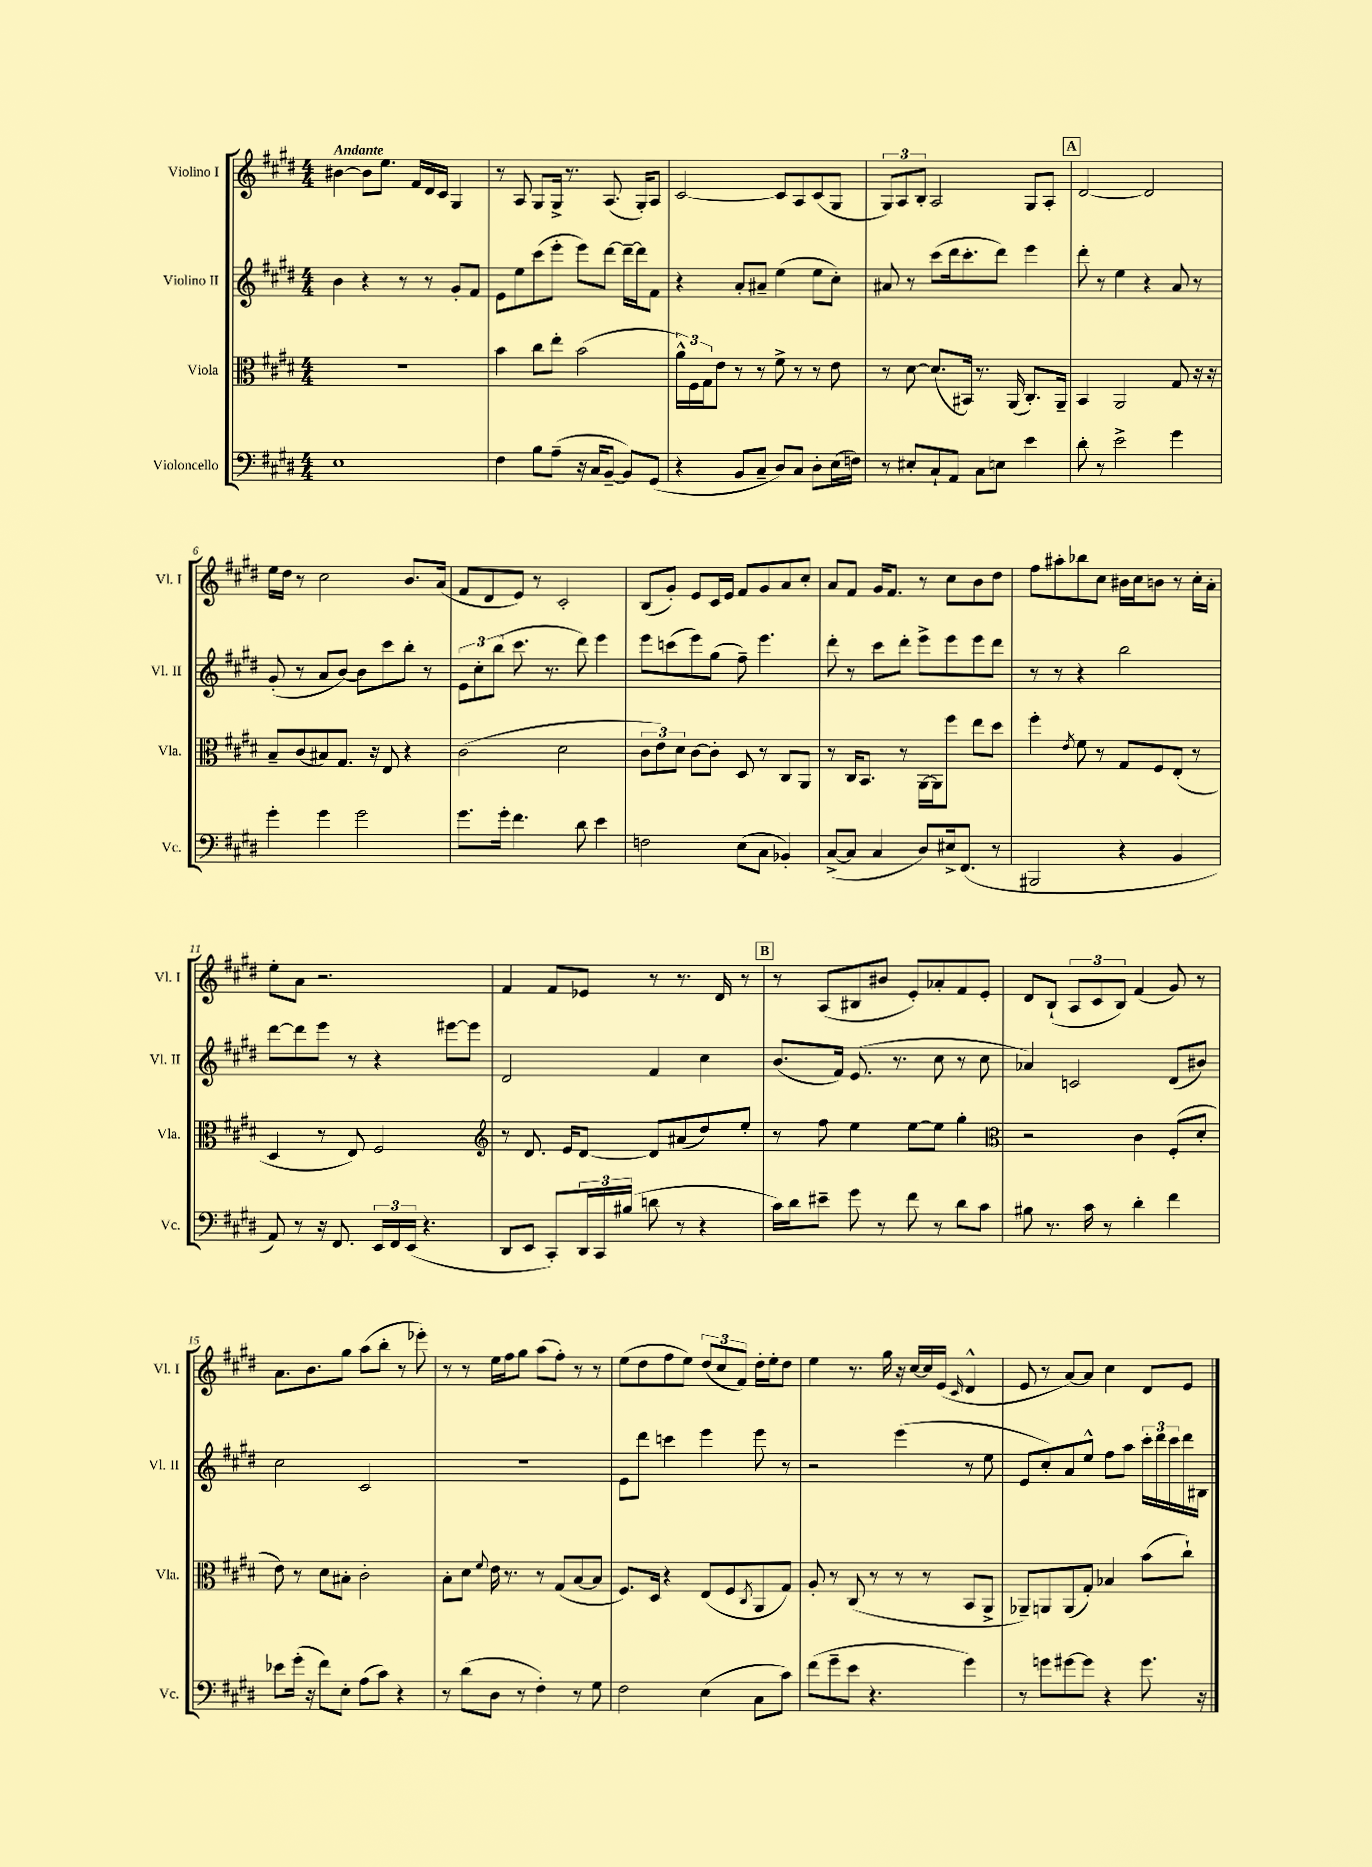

**kern	**kern	**kern	**kern
*staff4	*staff3	*staff2	*staff1
*clefF4	*clefC3	*clefG2	*clefG2
*k[f#c#g#d#]	*k[f#c#g#d#]	*k[f#c#g#d#]	*k[f#c#g#d#]
*M4/4	*M4/4	*M4/4	*M4/4
1E	1r	4b\	[4b#\
.	.	4r	8b#\]L
.	.	.	8.ee\J
.	.	8r	.
.	.	.	16f#/LL
.	.	8r	16d#/
.	.	.	16c#/JJ
.	.	8g#'/L	4G#/
.	.	8f#/J	.
=	=	=	=
4F#\	4b\	8e\L	8r
.	.	8ee\	8A/
8B\L	8cc#\L	(8ccc#\	8G#/L
(8A~\J	8ee'\J	8eee'\J	16G#^/Jk
.	.	.	8.r
16r	(2b\	8eee\L)	.
16C#/LK	.	.	.
[8BB~/J	.	[8ddd#\J	(8.A/
8BB/]L)	.	16ddd#~\_LL	.
.	.	16ddd#\]J	16G#'/LK)
(8GG#/J	.	8f#\J	8A/J
=	=	=	=
4r	24a^^\LL)	4r	[2c#/
.	24F#\	.	.
.	24G#\J	.	.
.	8e\J	.	.
8BB/L	8r	8a'/L	.
8C#~/J	8r	8a#~/J	.
8D#/L)	8f#^\	(4ee\	8c#/]L
8C#/J	8r	.	8A/
8D#'\L	8r	8ee\L	(8c#/
(16E\L	8e\	8cc#'\J)	8G#/J
16F\JJ)	.	.	.
=	=	=	=
8r	8r	8a#/	12G#/L)
.	.	.	12A/
8E#'/L	[8d#\	8r	.
.	.	.	12B'/J
8C#`/	(8.d#/]L	(8ccc#\L	2A/
8AA/J	.	16ddd#\k	.
.	16BB#/Jk)	8.ccc#'\	.
8C#\L	8.r	.	.
8E\J	.	8ddd#\J)	.
.	(16AA/	.	.
4e\	8.C#'/L)	4eee\	8G#/L
.	.	.	8A'/J
.	16AA~/Jk	.	.
=	=	=	=
8d#'\	4BB/	8ddd#'\	[2d#/
8r	.	8r	.
2e^\	2AA/	4ee\	.
.	.	4r	2d#/]
4g#\	8G#/	8a/	.
.	16r	8r	.
.	16r	.	.
=	=	=	=
4g#'\	8B~/L	(8g#'/	16ee\LL
.	.	.	16dd#\JJ
.	(8c#/	8r	8r
4g#\	8B#/)	8a/L	2cc#\
.	8.G#/J	[8b/J)	.
2g#\	.	8b\]L	.
.	16r	.	.
.	8E/	8ccc#\	.
.	4r	8bb'\J	8.b/L
.	.	8r	.
.	.	.	(16a/Jk
=	=	=	=
8.g#\L	(2c#\	12e\L	8f#/L
.	.	12cc#'\	.
.	.	.	8d#/
.	.	(12bb\J	.
16g#'\Jk	.	.	.
4.f#\	.	8.ccc#\	8e/J)
.	.	.	8r
.	.	8.r	.
.	2d#\	.	2c#'/
8d#\	.	8ddd#\)	.
4e\	.	4eee\	.
=	=	=	=
2F\	12c#\L	8eee\L	(8B/L
.	12e\)	.	.
.	.	(8ccc\	8g#'/J)
.	12d#\J	.	.
.	[8c#\L	8eee\)	8e/L
.	8c#'\]J	(8gg#\J	16c#/L
.	.	.	16e/JJ
(8E\L	8D#/	8ff#~\)	8f#/L
8C#\J	8r	4.eee\	8g#/
4BB-'/)	8C#/L	.	8a/
.	8AA/J	.	8cc#'/J
=	=	=	=
([8C#^/L	8r	8ddd#'\	8a/L
8C#/]J	16C#/LK	8r	8f#/J
.	8.BB/J	.	.
4C#/	.	8ccc#\L	16g#/LK
.	.	.	8.f#/J
.	8r	8ddd#'\J	.
8D#/L)	[16AA\LL	8eee^\L	8r
.	16AA\]J	.	.
16E#^/k	8ff#\J	8eee\	8cc#\L
(8.FF#/J	.	.	.
.	8ee\L	8eee\	8b\
8r	8dd#\J	8ddd#\J	8dd#\J
=	=	=	=
2BBB#/	4ff#'\	8r	8ff#\L
.	.	8r	8aa#'\
.	8qe/	.	.
.	8f#\	4r	8bb-\
.	8r	.	8cc#\J
4r	8G#/L	2bb\	16b#\LL
.	.	.	16cc#\J
.	8F#/	.	8b\J
4BB/	(8E'/J	.	8r
.	8r	.	16cc#'\LL
.	.	.	16a'\JJ
=	=	=	=
8AA/)	4D#/	[8ddd#\L	8ee'\L
8r	.	8ddd#\]	8a\J
16r	8r	8eee\J	2.r
8.FF#/	.	.	.
.	8E/)	8r	.
24EE/LL	2F#/	4r	.
24FF#/	.	.	.
(24EE/JJ	.	.	.
4.r	.	.	.
.	.	[8eee#\L	.
.	.	8eee#\]J	.
=	=	=	=
*	*clefG2	*	*
8DD#/L	8r	2d#/	4f#/
8EE/J	8.d#/	.	.
8CC#'/L)	.	.	8f#/L
.	16e/LK	.	.
24DD#/L	[8d#/J	.	8e-/J
24CC#/	.	.	.
(24B#/JJ	.	.	.
8d\	8d#/]L	4f#/	8r
8r	(8a#/	.	8.r
4r	8dd#/)	4cc#\	.
.	.	.	16d#/
.	8ee'/J	.	8r
=	=	=	=
16c#\LL)	8r	(8.b/L	8r
16d#\J	.	.	.
8e#~\J	8ff#\	.	(8A/L
.	.	16f#/Jk)	.
8g#\	4ee\	(8.e/	8B#/
8r	.	.	8b#/J
.	.	8.r	.
8f#\	[8ee\L	.	8e'/L)
8r	8ee\]J	8cc#\	8a-'/
8d#\L	4gg#'\	8r	8f#/
8c#\J	.	8cc#\	8e'/J
=	=	=	=
*	*clefC3	*	*
8B#\	2r	4a-/)	8d#/L
8.r	.	.	(8B`/J
.	.	2c/	12A/L
16c#\	.	.	.
.	.	.	12c#/
8r	.	.	.
.	.	.	12B/J)
4d#'\	4c#\	.	(4f#/
4f#\	(8F#'/L	(8d#/L	8g#/)
.	8d#'/J	8b#/J)	8r
=	=	=	=
8e-\L	8e\)	2cc#\	8.a\L
(16g#'\Jk	8r	.	.
16r	.	.	8.b\
8f#\L)	8d#\L	.	.
8E'\J	8B#'\J	.	8gg#\J
(8A\L	2c#'\	2c#/	(8aa\L
8c#\J)	.	.	8bb'\J
4r	.	.	8r
.	.	.	8eee-'\)
=	=	=	=
8r	8B'\L	1r	8r
(8d#\L	8d#\J	.	8r
.	8qqf#/	.	.
8D#\J	16e\	.	16ee\LL
.	8.r	.	16ff#\J
8r	.	.	8gg#\J
4F#'\)	8r	.	(8aa\L
.	(8G#/L	.	8ff#'\J)
8r	[8B/	.	8r
8G#\	8B/]J	.	8r
=	=	=	=
2F#\	8.F#/L)	8e\L	(8ee\L
.	.	8ddd#\J	8dd#\
.	16D#/Jk	.	.
.	4r	4ccc\	8ff#\
.	.	.	8ee\J)
(4E\	(8E/L	4eee\	(12dd#/L
.	.	.	12cc#/
.	8F#/	.	.
.	.	.	12f#/J)
.	8qC#/	.	.
8C#\L	8AA/	8eee\	16dd#'\LL
.	.	.	16ee'\J
8c#\J)	8G#/J)	8r	8dd#\J
=	=	=	=
(8f#\L	8A'/	2r	4ee\
8g#~\	8r	.	.
8e\J	(8C#/	.	8.r
4.r	8r	.	.
.	.	.	16gg#\
.	8r	(4eee\	16r
.	.	.	[16cc#/LL
.	8r	.	16cc#/]
.	.	.	(16e/JJ
.	.	.	16qqc#/
4g#\)	8BB/L	8r	4d#^^/
.	8AA^/J	8ee\	.
=	=	=	=
8r	8AA-~/L)	8e/L	8e/
8g\L	8AA/	8cc#'/)	8r
[8g#\	(8AA/	8a/	[8a/L)
8g#\]J	8G#'/J)	8ee^^/J	8a/]J
4r	4B-/	8ff#\L	4cc#\
.	.	8aa\J	.
8.g#\	(8b\L	24ccc#'\LL	8d#/L
.	.	24ddd#\	.
.	.	24ccc#\	.
.	8cc#`\J)	16ddd#\	8e/J
16r	.	16B#\JJ	.
==	==	==	==
*-	*-	*-	*-
